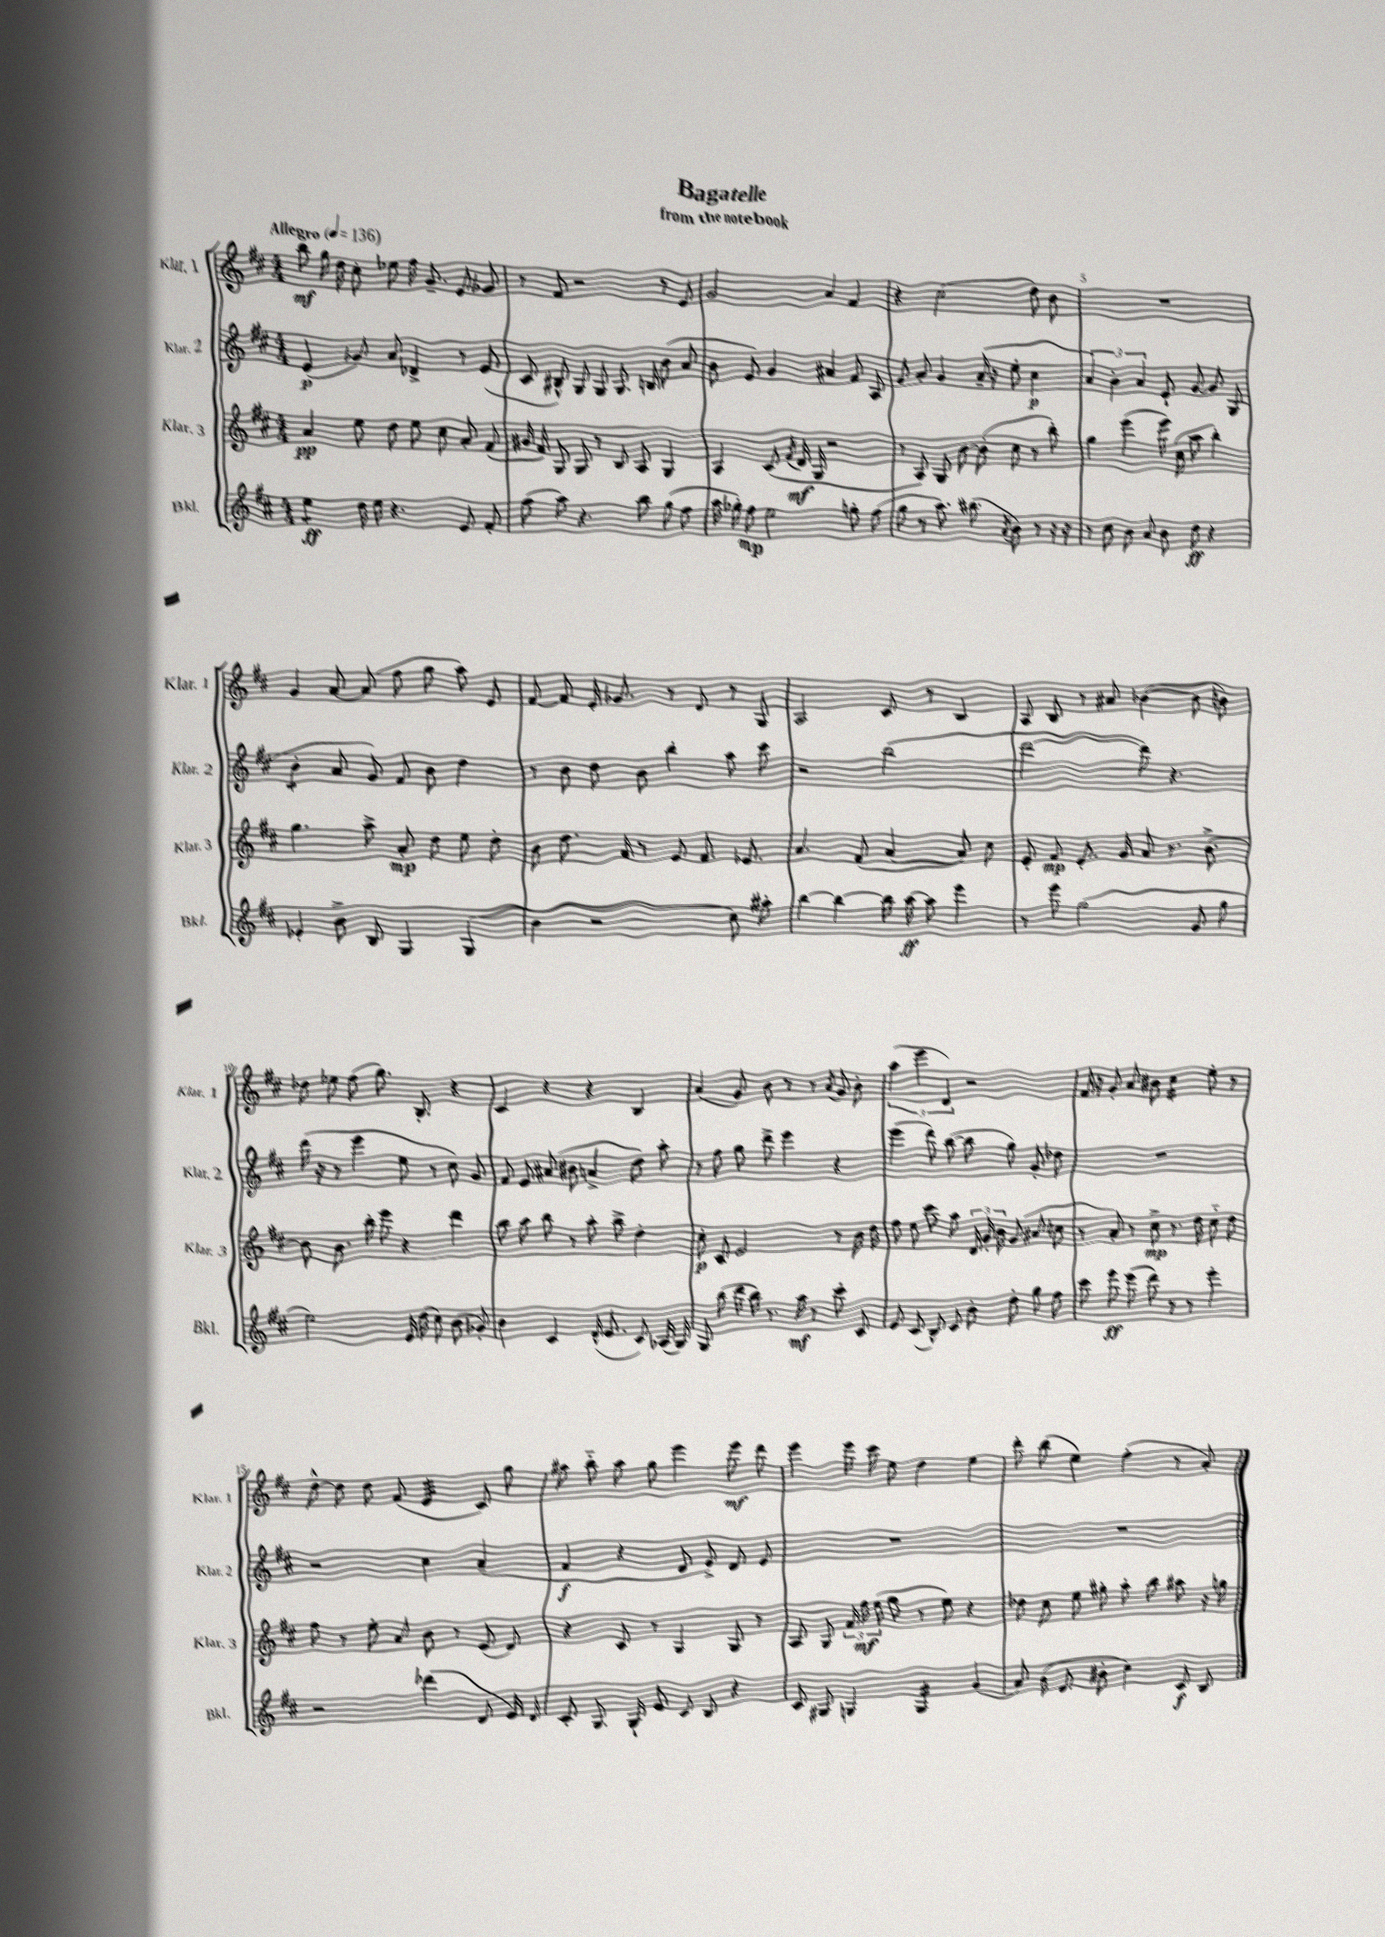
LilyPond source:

\header { title = "Bagatelle" subtitle = "from the notebook" }
<<
\new StaffGroup <<
\new Staff = "s0" \with { instrumentName = "Klar. 1" shortInstrumentName = "Klar. 1" } {
    \clef treble \key d \major \numericTimeSignature \time 4/4 \tempo "Allegro" 4 = 136
    \autoBeamOff b''8\mf g''16 d''16 cis''8-. ees''8 fis''16 g'8.-- e'8 ges'8 |
    r8 fis'8 r2 r8 e'8 |
    g'2 a'4 fis'4 |
    r4 cis''2( d''8) b'8 |
    R1 |
    g'4 a'8~ a'8( fis''8 g''8 a''8) e'8 |
    fis'8~ fis'8 e'16-. ges'8. r8 d'8 r8 g8 |
    a2 cis'8 r8 b4 |
    a8 b8 r8 ais'8 bes'4~( bes'8 b'8) |
    des''8 ees''8 fis''8( g''8.) b8.-. r4 |
    cis'4 r4 r4 b4 |
    a'4( g'8) b'8 r8 r8 \acciaccatura { a'8 } g'8 b'8-. |
    \tuplet 3/2 { a''4( e'''4 d'4) } r2 |
    fis'16 r16 g'8-. a'8 bis'8 cis''4:16 e''8-. r8 |
    d''8~-^ d''8 d''8 fis'8( e'4:32 cis'8) g''8 |
    ais''8 b''8-_ ais''8 g''8 e'''4 e'''8\mf d'''8 |
    e'''4 e'''16 cis'''16 e''8 d''4 e''4 |
    d'''8-. b''8( e''4) fis''4-.( r8 a'8-.) \bar "|." |
}
\new Staff = "s1" \with { instrumentName = "Klar. 2" shortInstrumentName = "Klar. 2" } {
    \clef treble \key d \major \numericTimeSignature \time 4/4
    \autoBeamOff e'4\p( ges'8) a'8 des'4-> r8 e'8( |
    cis'8 bis8-^) g8 g8 g8. b16 b'8( a'8 |
    b'8 e'8) g'4 ais'4 fis'8 a8 |
    g'8 a'8-. g'4 a'16--( r16 e''8-. cis''4\p |
    \tuplet 3/2 { a'4) b'4-. a'4 } e'8-! g'8~ g'8 g8( |
    b'4:8-. a'8 g'8) fis'8 b'8 d''4 |
    r8 b'8 d''8 b'8 b''4-. a''8 cis'''8 |
    r2 b''2( |
    d'''2~ d'''8) r4. |
    d'''16( r16 r8 e'''4 e''8 r8 cis''8) g'8 |
    fis'8 e'8 ais'8( bis'8 a'4-> d''8) a''8-. |
    r8 fis''8 g''8 d'''8-> e'''4 r4 |
    e'''4( d'''8) b''8~( b''8 g''8) g'8-. des''8 |
    R1 |
    r2 cis''4 a'4--( |
    fis'4\f r4 d'8 e'8->) d'8 e'8 |
    R1 |
    R1 \bar "|." |
}
\new Staff = "s2" \with { instrumentName = "Klar. 3" shortInstrumentName = "Klar. 3" } {
    \clef treble \key d \major \numericTimeSignature \time 4/4
    \autoBeamOff a'4\pp e''8 d''8 e''8 cis''8 a'8-. fis'8( |
    gis'16 fis'16) g8 g8 r8 b8 a8 g4 |
    a4 cis'8( \acciaccatura { fis'8 } d'16\mf g16 r2 |
    r8 a8) g8 b'8~ b'8-.( cis''8 r8 b''8-.) |
    g''4 e'''4( e'''16) cis''16( a''8 b''4-.) |
    g''4. a''8-> a'8-.\mp d''8 e''8 d''8-. |
    b'8 d''8. fis'16 r8 e'8 fis'8. ees'8. |
    a'4. fis'8( a'4~ a'8) cis''8 |
    e'8-. fis'8\mp e'8.-. g'16 a'8 r8. b'8.~-> |
    b'8 b'8. b''16-. e'''8 r4 d'''4 |
    b''8 a''8 b''8 r8 a''8-. b''8-> d''4-. |
    cis''8-.\p cis'8 e'2 r8 b'16 d''16 |
    fis''8 e''8 cis'''8 a''8 \tuplet 3/2 { d'16 g'16-. b'16 } g'8( ais'8 c''8 |
    r8 a'8-.) r8 cis''8->\mp r8. d''16 cis''8-_ d''8 |
    fis''8 r8 e''8-. a'8 b'8 r8 e'8( d'8) |
    r4 cis'8 r8 g4 g8 r8 |
    a8 g8 \tuplet 3/2 { fis'16 fis''16\mf e''16( } g''8 r8 e''8) r4 |
    des''8 cis''8 e''8 gis''8-. a''8-. b''8 ais''8 r16 g''16 \bar "|." |
}
\new Staff = "s3" \with { instrumentName = "Bkl." shortInstrumentName = "Bkl." } {
    \clef treble \key d \major \numericTimeSignature \time 4/4
    \autoBeamOff e''4:8\ff d''16 e''16 r4. e'8 fis'8-. |
    fis''8( a''8) r4. b''8 g''8( fis''8 |
    a''16 ges''16-.) fis''8\mp e''2 g''8-. fis''8( |
    g''8 r8 a''8.) bis''8.( \acciaccatura { a'8 } b'8) r8 r16 r16 |
    r8 cis''8 b'8 a'8 b'8 d''8\ff r4 |
    ees'4-. b'8-> b8 g4 g4( |
    b'4 r2 cis''8) ais''8-. |
    b''4~ b''4~ b''16 a''16~\ff a''8 e'''4 |
    r8 e'''8 g''2( g'8 g''8 |
    e''2) e'16 d''16( cis''8) b'8( ges'8-.) |
    b'4 cis'4 d'16-^( e'8. cis'8) aes16( g16) |
    g8 b''8( d'''16 b''16) r8. a''16\mf r8 cis'''8-. cis'8 |
    e'8 cis'8( b8-^) cis'8 b'8-. d''8-. g''8 fis''8 |
    cis'''8 e'''8\ff e'''8( d'''8) r8 r8 e'''4-. |
    r2 des'''4( d'8 e'16) d'16 |
    cis'8-. g8. g16-! e'8 cis'8 b8 r4 |
    cis'8 gis8 g4 g4:16 g'4( |
    a'8) b'16( d'8. bis'8-. cis''4) cis'8\f b8 \bar "|." |
}
>>
>>
\layout { \context { \Score \override BarNumber.break-visibility = ##(#f #t #t) barNumberVisibility = #(every-nth-bar-number-visible 5) } }
